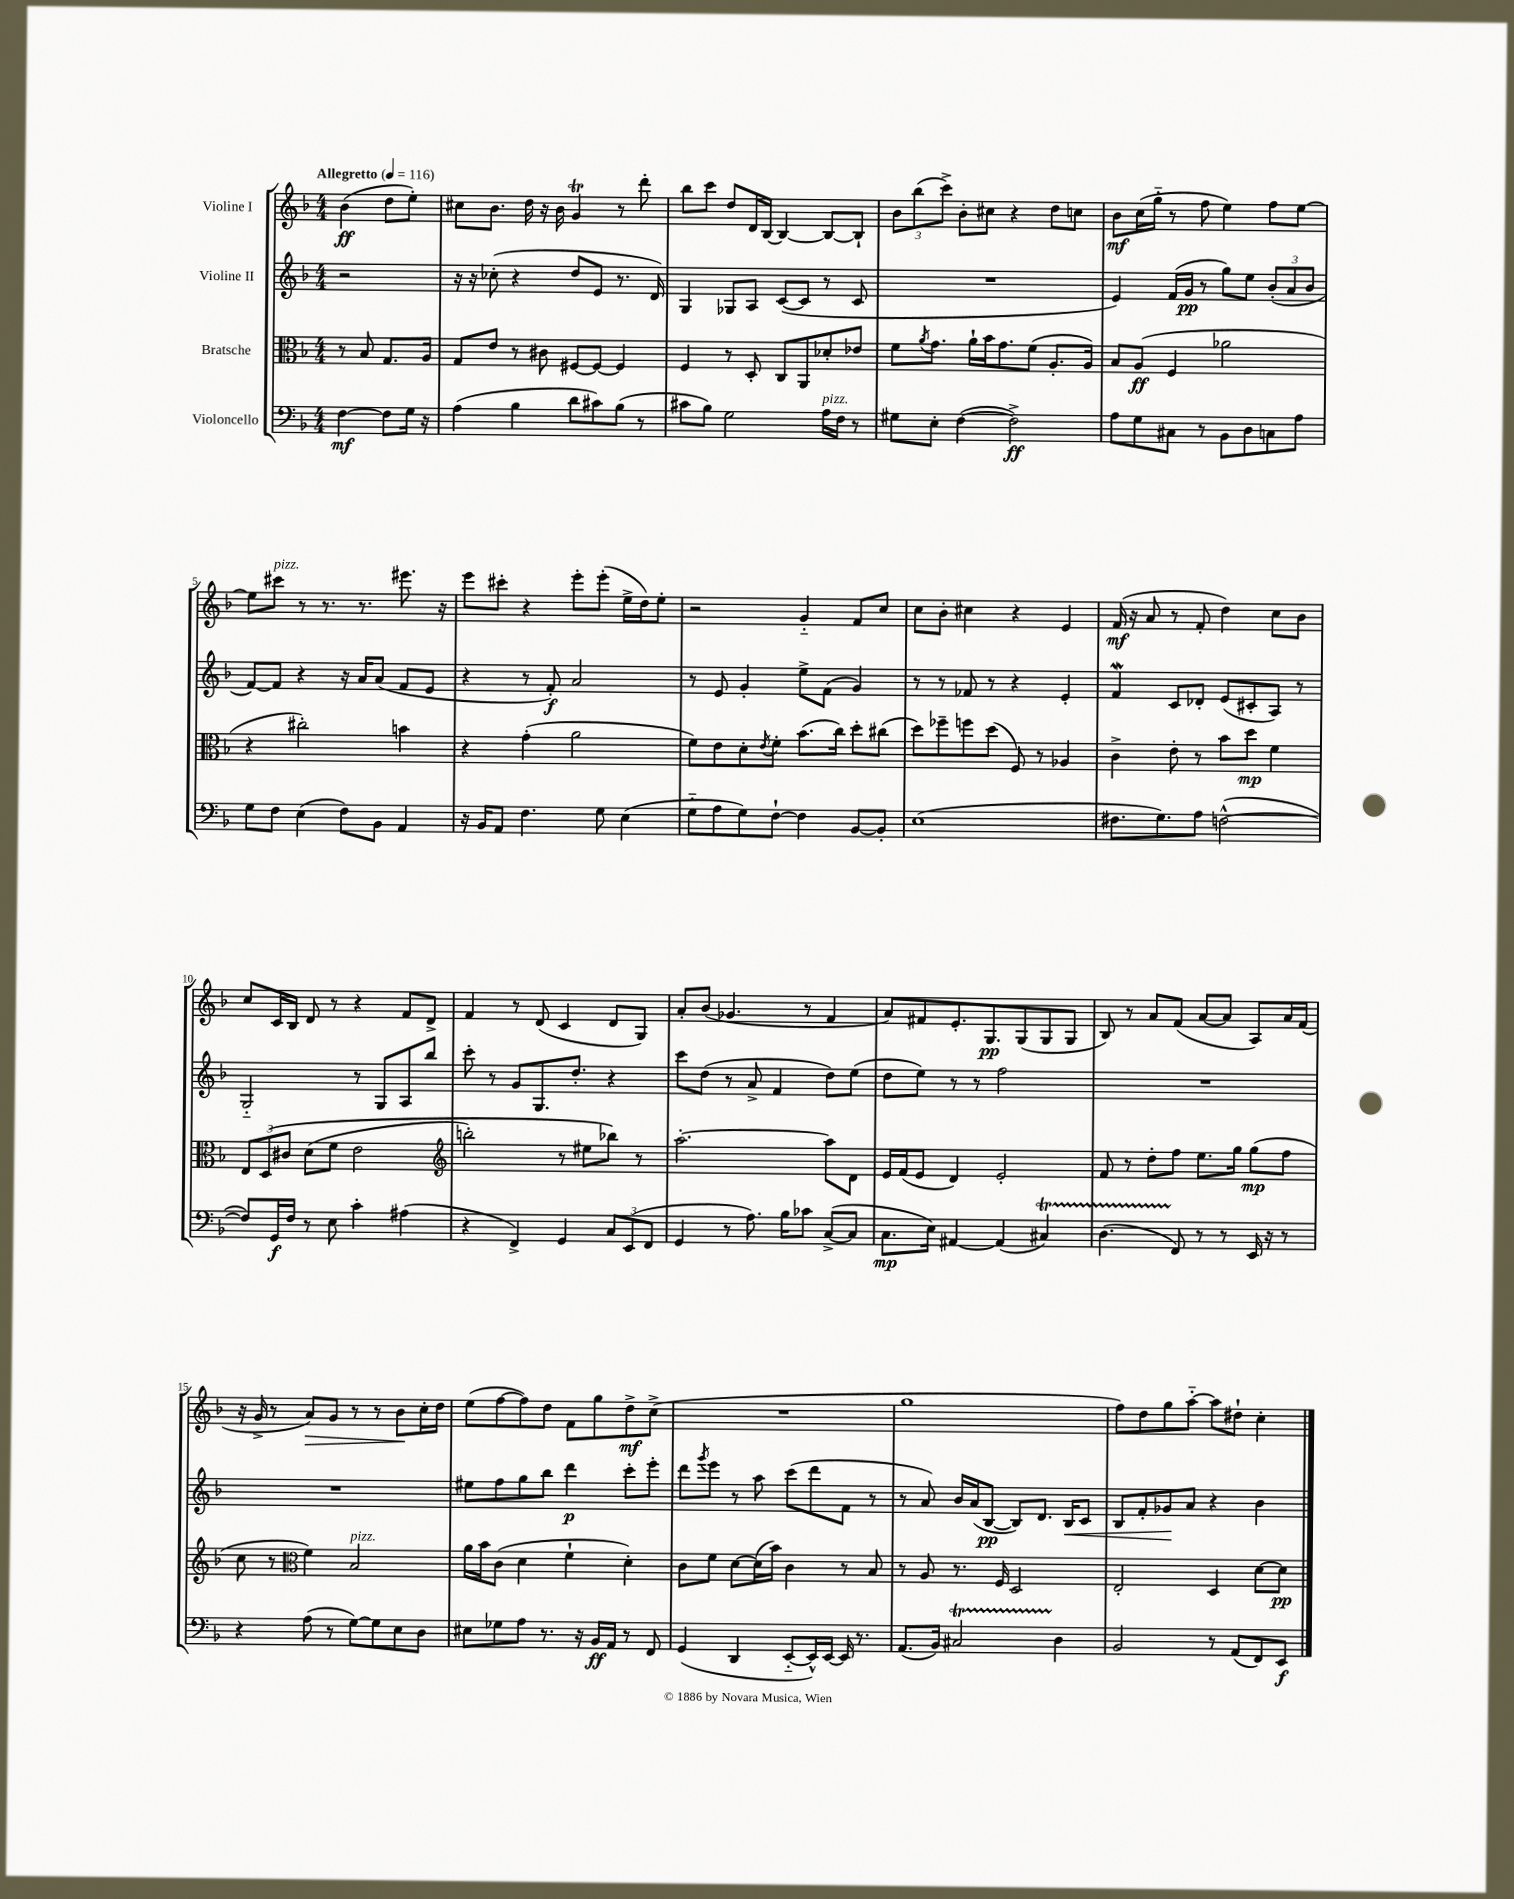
<<
\new StaffGroup <<
\new Staff = "s0" \with { instrumentName = "Violine I" } {
    \clef treble \key f \major \numericTimeSignature \time 4/4 \partial 2 \tempo "Allegretto" 4 = 116
    bes'4\ff( d''8 e''8-.) |
    cis''8 bes'8. d''16 r16 bes'16 g'4\trill r8 d'''8-. |
    bes''8 c'''8 d''8 d'16 bes16~ bes4~ bes8~ bes8-! |
    \tuplet 3/2 { bes'8 bes''8( c'''8->) } bes'8-. cis''8 r4 d''8 c''8 |
    bes'8\mf c''16( g''16-_ r8 f''8 e''4) f''8 e''8~ |
    e''8 cis'''8^\markup { \italic "pizz." } r8 r8. r8. eis'''8. r16 |
    e'''8 cis'''8-. r4 e'''8-. e'''8-.( e''16-> d''16) e''8-. |
    r2 g'4-_ f'8 c''8 |
    c''8 bes'8-. cis''4 r4 e'4 |
    f'16\mf( r16 a'8 r8 f'8-. d''4) c''8 bes'8 |
    c''8 c'16 bes16 d'8 r8 r4 f'8 d'8-> |
    f'4 r8 d'8( c'4 d'8 g8) |
    a'8-. bes'8( ges'4. r8 f'4 |
    a'8) fis'8 e'8.-. g8.\pp g8( g8 g8 |
    bes8) r8 a'8 f'8( a'8~ a'8 a8) a'16 f'16( |
    r16 g'16-> r8 a'8\>) g'8 r8 r8 bes'8\! c''16-. d''16 |
    e''8( f''8~ f''8) d''8 f'8 g''8 d''8->\mf c''8->( |
    R1 |
    g''1 |
    f''8) d''8 g''8 a''8~-_ a''8 dis''8-! c''4-. \bar "|." |
}
\new Staff = "s1" \with { instrumentName = "Violine II" } {
    \clef treble \key f \major \numericTimeSignature \time 4/4 \partial 2
    r2 |
    r16 r16 ces''8-.( r4 d''8 e'8 r8. d'16) |
    g4 ges8 a8 c'8~( c'8 r8 c'8 |
    R1 |
    e'4) f'16( g'16\pp r8 g''8) e''8 \tuplet 3/2 { bes'8-.( a'8 bes'8 } |
    f'8~) f'8 r4 r16 a'16 a'8( f'8 e'8 |
    r4 r8 f'8-.\f) a'2 |
    r8 e'8 g'4-. e''8-> f'8( g'4) |
    r8 r8 fes'8 r8 r4 e'4-. |
    f'4\mordent c'8 des'8-. e'8( cis'8-. a8) r8 |
    g2-_ r8 g8 a8 bes''8 |
    c'''8-. r8 g'8 g8. d''8.-. r4 |
    c'''8 d''8( r8 a'8-> f'4 d''8) e''8( |
    d''8 e''8) r8 r8 f''2 |
    R1 |
    R1 |
    eis''8 f''8 g''8 bes''8 d'''4\p c'''8-. e'''8-. |
    d'''8 \acciaccatura { g'''8 } e'''8 r8 a''8 c'''8( d'''8 f'8 r8 |
    r8 a'8) bes'16 a'16( bes8~\pp bes8) d'8. bes16\< c'8 |
    bes8 f'8-. ges'8\! a'8 r4 bes'4 \bar "|." |
}
\new Staff = "s2" \with { instrumentName = "Bratsche" } {
    \clef alto \key f \major \numericTimeSignature \time 4/4 \partial 2
    r8 bes8 g8. a16 |
    g8 e'8 r8 cis'8 fis8~ fis8~ fis4 |
    f4 r8 d8-. c8 a,8 des'8-. ees'8 |
    f'8 \acciaccatura { a'8 } g'8. a'16-! bes'16 g'8. f'8( a8.-. a16) |
    bes8 a8\ff( f4 aes'2 |
    r4 cis''2-.) b'4 |
    r4 g'4-.( a'2 |
    f'8) e'8 d'8-. \acciaccatura { e'8 } f'8-. bes'8.( c''16) d''8-. cis''8( |
    d''8) fes''8-- f''8 d''8( f8) r8 aes4 |
    c'4-> e'8-. r8 bes'8 d''8\mp f'4 |
    \tuplet 3/2 { e8 d8\( cis'8 } d'8( f'8 e'2 |
    \clef treble b''2-.) r8 eis''8 bes''8\) r8 |
    a''2.~-. a''8 d'8 |
    e'16 f'16( e'8 d'4) e'2-. |
    f'8 r8 d''8-. f''8 e''8. g''16 g''8\mp( f''8 |
    c''8 r8 \clef alto f'4) bes2^\markup { \italic "pizz." } |
    a'16 bes'16 c'8( d'4 f'4-! d'4-.) |
    c'8 f'8 d'8~ d'16( bes'16) c'4 r8 bes8 |
    r8 a8 r8. f16 d2 |
    e2-. d4 d'8~ d'8\pp \bar "|." |
}
\new Staff = "s3" \with { instrumentName = "Violoncello" } {
    \clef bass \key f \major \numericTimeSignature \time 4/4 \partial 2
    f4~\mf f8 g16 r16 |
    a4( bes4 d'8 cis'8) bes8( r8 |
    cis'8 bes8) g2 a16^\markup { \italic "pizz." } f16 r8 |
    gis8 e8-. f4~( f2->\ff) |
    a8 g8 cis8 r8 bes,8 d8 c8 a8 |
    g8 f8 e4( f8) bes,8 a,4 |
    r16 bes,16 a,8 f4. g8 e4( |
    g8-_ a8 g8) f8~-! f4 bes,8~ bes,8-. |
    e1( |
    fis8. g8.) a8 f2~-^( |
    f8) g,16\f f16 r8 e8 c'4-. ais4( |
    r4 f,4->) g,4 \tuplet 3/2 { c8 e,8( f,8 } |
    g,4 r8 a8.) bes16 ces'8 c8~->( c8 |
    c8.\mp e16) ais,4~ ais,4( cis4\startTrillSpan) |
    d4.( f,8\stopTrillSpan) r8 r8 e,16 r16 r8 |
    r4 a8( r8 g8~) g8 e8 d8 |
    eis8 ges8 a8 r8. r16 bes,16\ff a,16 r8 f,8 |
    g,4( d,4 e,8~-_ e,16-^) e,16~ e,16 r8. |
    a,8.( bes,16) cis2\startTrillSpan d4\stopTrillSpan |
    bes,2 r8 a,8( f,8) e,8\f \bar "|." |
}
>>
>>
